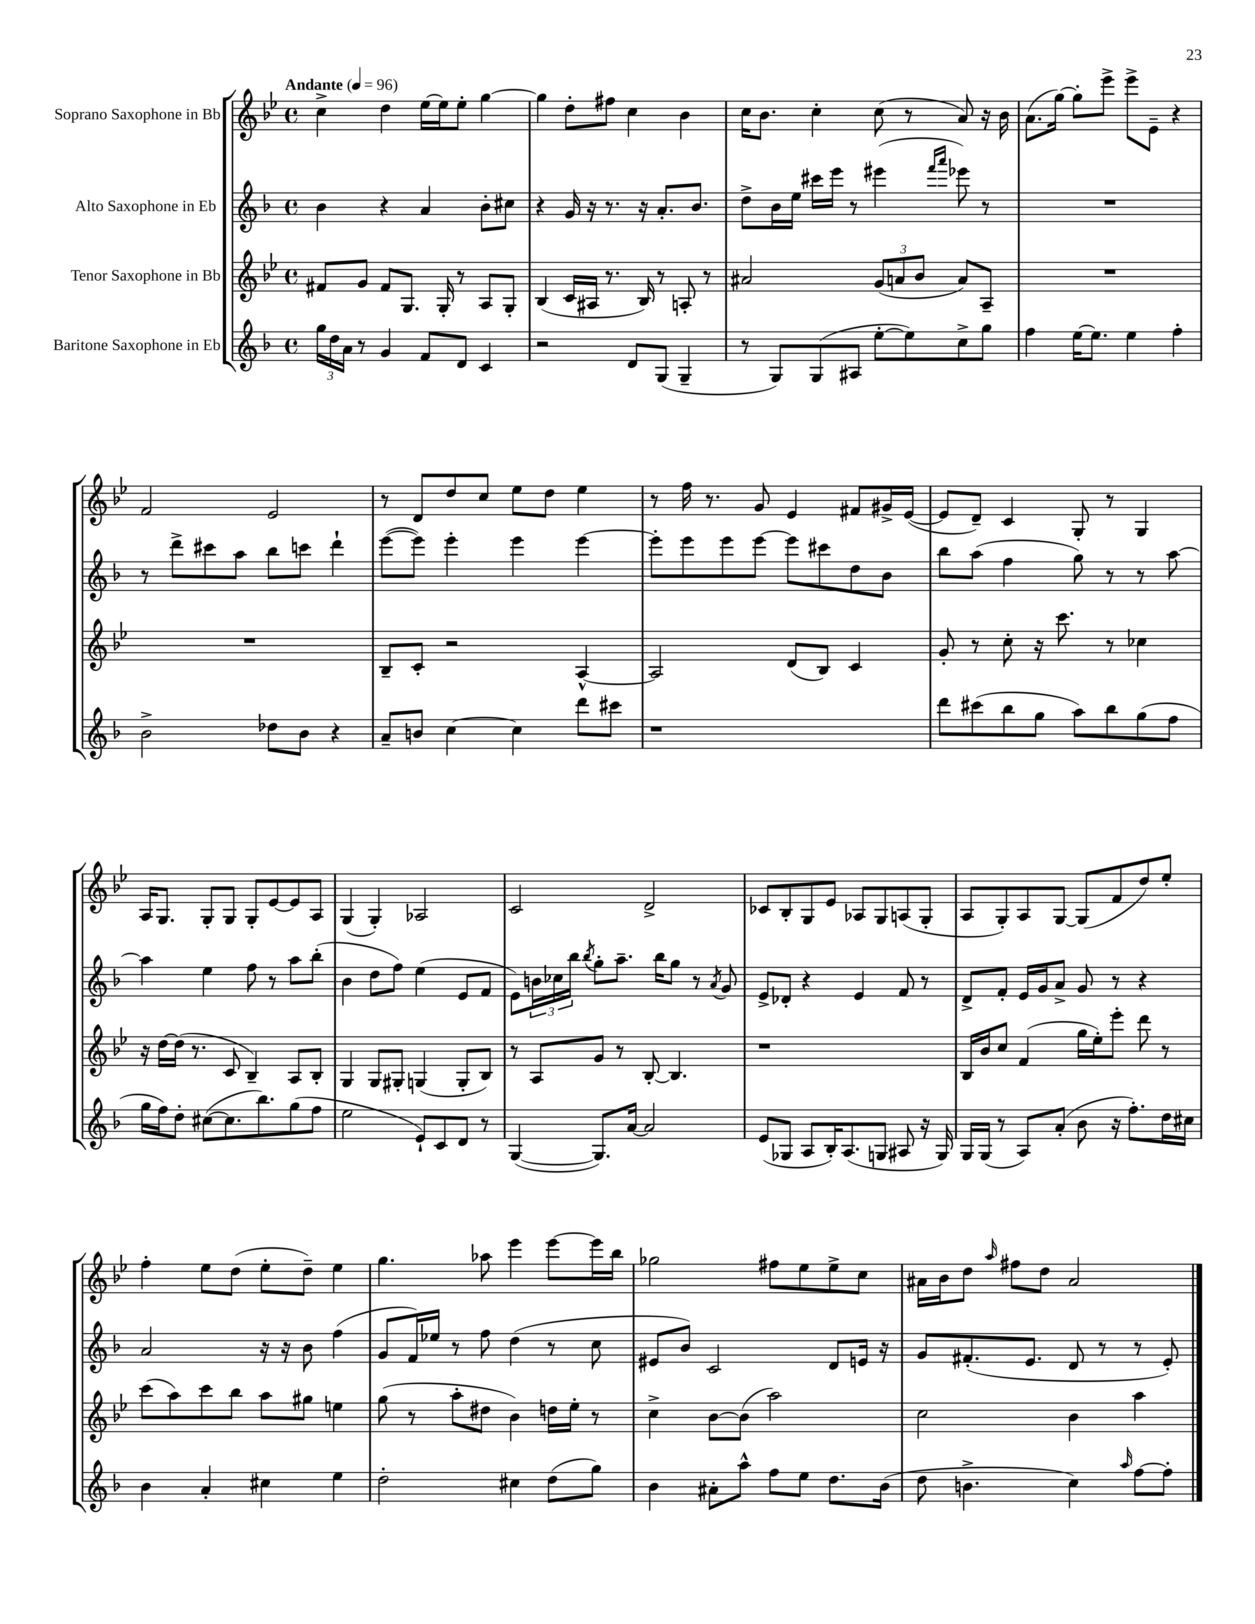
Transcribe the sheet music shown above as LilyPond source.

<<
\new StaffGroup <<
\new Staff = "s0" \with { instrumentName = "Soprano Saxophone in Bb" } {
    \clef treble \key bes \major \defaultTimeSignature \time 4/4 \tempo "Andante" 4 = 96
    c''4-> d''4 ees''16~ ees''16 ees''8-. g''4~ |
    g''4 d''8-. fis''8 c''4 bes'4 |
    c''16 bes'8. c''4-. c''8( r8 a'8) r16 bes'16 |
    a'8.( g''16~) g''8-. ees'''8-> ees'''8-> ees'8-- r4 |
    f'2 ees'2 |
    r8 d'8 d''8 c''8 ees''8 d''8 ees''4 |
    r8 f''16 r8. g'8 ees'4 fis'8 gis'16-> ees'16~( |
    ees'8 d'8--) c'4 g8-. r8 g4 |
    a16 g8. g8-. g8 g8-. ees'8~ ees'8 a8 |
    g4( g4-.) aes2 |
    c'2 d'2-> |
    ces'8 bes8-. g8 ees'8 aes8 g8 a8( g8-. |
    a8 g8-.) a8 g8~ g8( f'8 d''8) ees''8-. |
    f''4-. ees''8 d''8( ees''8-. d''8--) ees''4 |
    g''4. aes''8 ees'''4 ees'''8~ ees'''16 bes''16 |
    ges''2 fis''8 ees''8 ees''8-> c''8 |
    ais'16 bes'16 d''8 \grace { a''16 } fis''8 d''8 ais'2 \bar "|." |
}
\new Staff = "s1" \with { instrumentName = "Alto Saxophone in Eb" } {
    \clef treble \key f \major \defaultTimeSignature \time 4/4
    bes'4 r4 a'4 bes'8-. cis''8 |
    r4 g'16 r16 r8. r16 a'8.-. bes'8. |
    d''8-> bes'16 e''16 cis'''16 e'''16 r8 eis'''4( \grace { f'''16 a'''16 } ees'''8) r8 |
    R1 |
    r8 d'''8-> cis'''8 a''8 bes''8 c'''8 d'''4-! |
    e'''8~( e'''8) e'''4-. e'''4 e'''4~ |
    e'''8-. e'''8 e'''8 e'''8~ e'''8 cis'''8 d''8 bes'8 |
    bes''8 a''8( f''4 g''8) r8 r8 a''8~ |
    a''4 e''4 f''8 r8 a''8 bes''8-.( |
    bes'4 d''8 f''8) e''4( e'8 f'8 |
    e'8) \tuplet 3/2 { b'16 ces''16 bes''16 } \acciaccatura { bes''8 } g''8-. a''8.-- bes''16 g''8 r8 \acciaccatura { a'8 } g'8 |
    e'8-> des'8-. r4 e'4 f'8 r8 |
    d'8-> f'8-. e'16 g'16 a'8-> g'8 r8 r4 |
    a'2 r16 r16 bes'8 f''4( |
    g'8 f'16) ees''16 r8 f''8 d''4( r8 c''8 |
    eis'8 bes'8) c'2 d'8 e'16 r16 |
    g'8 fis'8.-.( e'8. d'8 r8 r8 e'8-.) \bar "|." |
}
\new Staff = "s2" \with { instrumentName = "Tenor Saxophone in Bb" } {
    \clef treble \key bes \major \defaultTimeSignature \time 4/4
    fis'8 g'8 fis'8 g8. g16-. r8 a8 g8-. |
    bes4( c'16 ais16 r8. bes16) r8 a8-. r8 |
    ais'2 \tuplet 3/2 { g'8( a'8 bes'8 } a'8) a8-- |
    R1 |
    R1 |
    bes8-- c'8-. r2 a4~-^ |
    a2 d'8( bes8) c'4 |
    g'8-. r8 c''8-. r16 c'''8. r8 ces''4 |
    r16 d''16~ d''16( r8. c'8 bes4--) a8 bes8-. |
    g4 g8 gis8-. g4( g8-. bes8) |
    r8 a8 g'8 r8 bes8~-. bes4. |
    r1 |
    bes16 bes'16 c''8 f'4( g''16 ees''16-.) ees'''8-. d'''8 r8 |
    c'''8( a''8) c'''8 bes''8 a''8 gis''8 e''4 |
    g''8( r8 a''8-. dis''8 bes'4) d''16 ees''16-. r8 |
    c''4-> bes'8~ bes'8( a''2) |
    c''2 bes'4 a''4 \bar "|." |
}
\new Staff = "s3" \with { instrumentName = "Baritone Saxophone in Eb" } {
    \clef treble \key f \major \defaultTimeSignature \time 4/4
    \tuplet 3/2 { g''16 d''16 a'16 } r8 g'4 f'8 d'8 c'4 |
    r2 d'8 g8( g4-- |
    r8 g8) g8( ais8 e''8~-. e''8) c''8-> g''8 |
    f''4 e''16~ e''8. e''4 f''4-. |
    bes'2-> des''8 bes'8 r4 |
    a'8-- b'8 c''4~ c''4 d'''8 cis'''8 |
    r1 |
    d'''8 cis'''8( bes''8 g''8 a''8) bes''8 g''8( f''8 |
    g''16 f''16) d''8-. cis''8~( cis''8. bes''8.) g''8( f''8 |
    e''2 e'8-!) c'8 d'8 r8 |
    g4~( g8.) a'16~ a'2 |
    e'8( ges8 a8 bes16-.) a8.( g8 ais8 r16 g16) |
    g16 g16( r8 a8) a'8-.( bes'8 r16 f''8.-.) d''16 cis''16 |
    bes'4 a'4-. cis''4 e''4 |
    d''2-. cis''4 d''8( g''8) |
    bes'4 ais'8-. a''8-^ f''8 e''8 d''8. bes'16( |
    d''8 b'4.-> c''4) \grace { a''16 } f''8~ f''8-. \bar "|." |
}
>>
>>
\layout { \context { \Score \remove "Bar_number_engraver" } }
